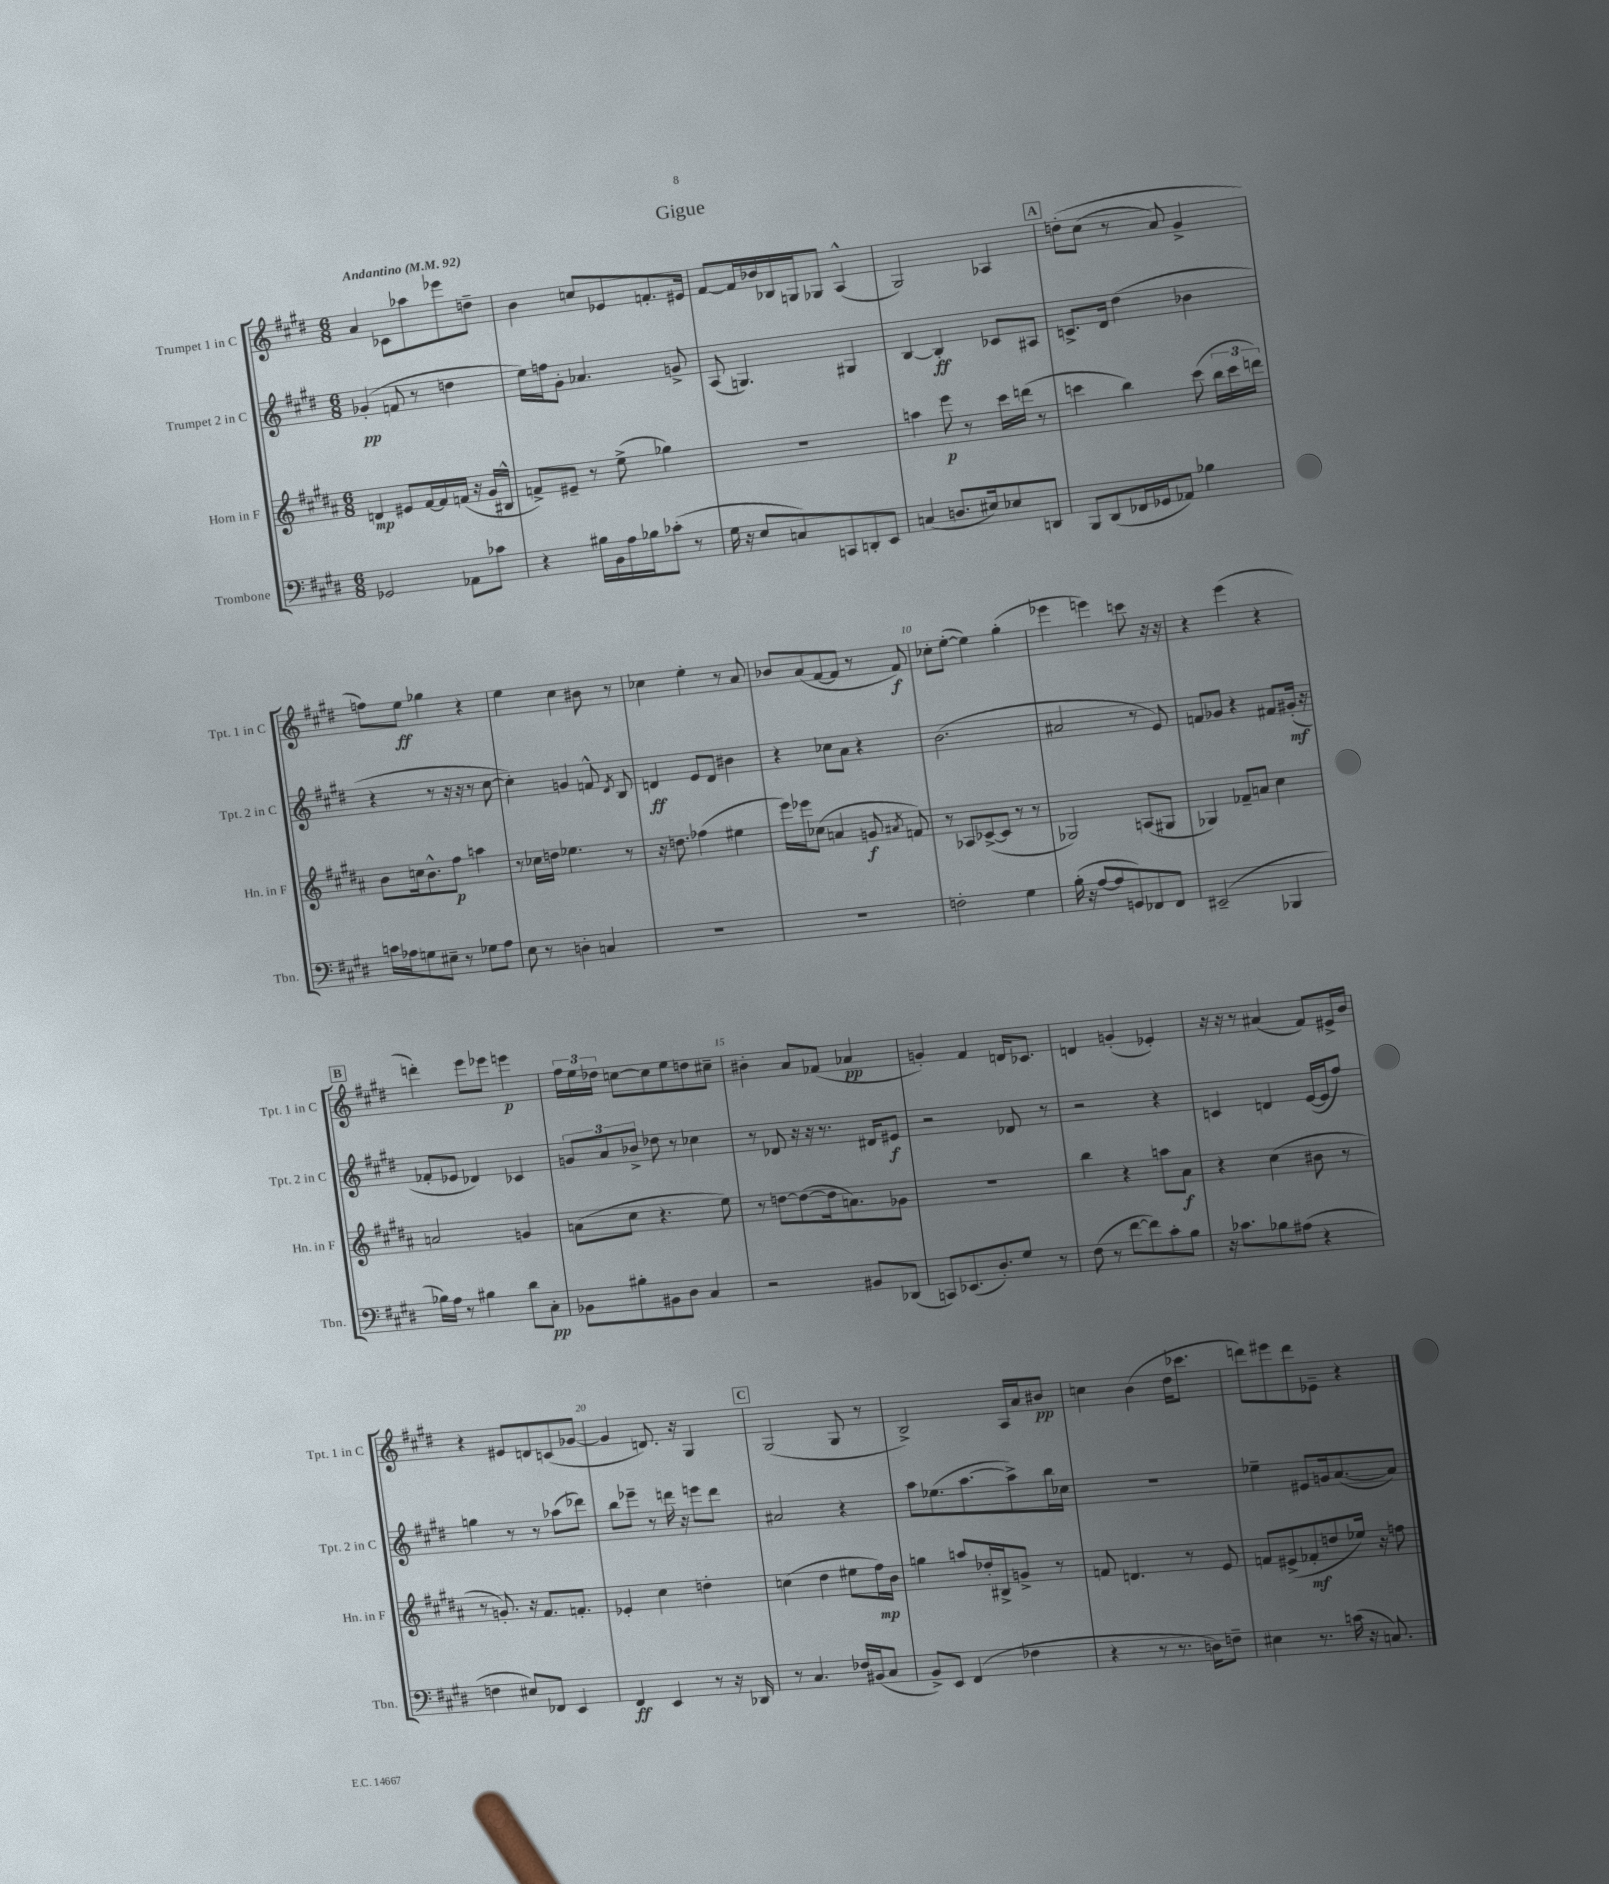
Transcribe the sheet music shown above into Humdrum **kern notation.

**kern	**kern	**kern	**kern
*staff4	*staff3	*staff2	*staff1
*clefF4	*clefG2	*clefG2	*clefG2
*k[f#c#g#d#]	*k[f#c#g#d#a#]	*k[f#c#g#d#]	*k[f#c#g#d#]
*M6/8	*M6/8	*M6/8	*M6/8
*MM92	*MM92	*MM92	*MM92
2GG-/	4d/	(4g-'/	4a/
.	8e#/L	8f/	8c-\L
.	[16f#/L	8r	8aa-\
.	16f#/]	.	.
8AA-\L	(16f/JJ	4dd\	8eee-\
.	16r	.	.
8c-\J	16g#/LL	.	8dd~\J
.	16B#^^/JJ	.	.
=	=	=	=
4r	8f^/L)	16ee\LL)	4b\
.	.	16ff\J	.
.	8e#~/J	8g#'\J	.
16B#\LL	8r	4.a-/	8cc/L
16BB\	.	.	.
16A\	(8ee^\	.	8e-/
16B-\J	.	.	.
(8c-'\J	4gg-\)	.	8.f'/
8r	.	8g^/	.
.	.	.	16e#/Jk
=	=	=	=
16G#\	2.r	(8A/	[8f#/L
16r	.	.	.
8E/L	.	4.G/)	16f#/]L
.	.	.	16b-/
8C/)	.	.	16B-/
.	.	.	16G/J
8CC/	.	.	8G-/J
8DD'/	.	4G#/	(4A^^/
8EE/J	.	.	.
=	=	=	=
(4C/	4aa\	[4B/	2G#/)
8.D/L	8eee\	4B'/]	.
.	8r	.	.
16E#/k)	.	.	.
8E-/	16ccc#\LL	8c-/L	4A-/
.	(16ddd\JJ	.	.
8DD/J	8r	8A#/J	.
=	=	=	=
8BBB/L	4ccc\	8.c^/L	&(8dd'\L
(8DD#/	.	.	(8cc#\J
.	.	16d#/Jk	.
16FF-/L	4bb\)	(4dd#\	8r
16GG-/J	.	.	.
8AA-/J)	.	.	8a/)
4B-\	(8ccc\	4b-\	4g#^/
.	24bb\LL	.	.
.	24ccc\	.	.
.	24ddd\JJ)	.	.
=	=	=	=
16c\LL	8b\L	4r	8ff\L&)
16A-\J	.	.	.
8G\	16cc\k	.	8ee\J
.	8.b^^\	.	.
8E#~\J	.	8r	4gg-\
8r	8ff#\J	16r	.
.	.	16r	.
8G-\L	4aa\	8r	4r
8A-\J	.	[8cc#\	.
=	=	=	=
8E\	8r	4cc#'\])	4ee\
8r	16cc-\LL	.	.
.	16dd\JJ	.	.
4D'\	4.ee-\	4g/	4cc#\
4C/	.	8f^^/	8b#\
.	.	8qd#/	.
.	8r	8B/	8r
=	=	=	=
2.r	16r	4d/	4cc-\
.	8.dd\	.	.
.	(4ff-\	8e/L	4ee'\
.	.	8d/J	.
.	4ee#\	4b#\	8r
.	.	.	8a/
=	=	=	=
2.r	16eee\LL)	4r	8b-/L
.	16eee-\J	.	.
.	(8cc-\J	.	(8a/
.	4a/	8cc-\L	[8f#/
.	.	8a\J	8f#/]J
.	8g/	4r	8r
.	8qa#/	.	.
.	8f/)	.	8f#/)
=	=	=	=
2F'\	8r	(2.b\	8cc-'\L
.	8A-/L	.	([8ee'\J
.	([8c-^/	.	4ee\])
.	8c-/]J	.	.
4G#\	8r	.	(4gg#'\
.	8r	.	.
=	=	=	=
(16B'\	2G-/)	2a#/	4eee-\
16r	.	.	.
[8A/L	.	.	.
8A/]	.	.	4eee\)
8GG/)	.	.	.
8FF-/	(8A/L	8r	8ccc\
8FF-/J	8G#/J	8e/)	16r
.	.	.	16r
=	=	=	=
(2EE#~/	4G-/)	8f/L	4r
.	.	8g-/J	.
.	8f-~/L	4r	(4eee\
.	8a/J	.	.
4BBB-/	4cc#\	8f#/L	4r
.	.	(16g#'/Jk	.
.	.	16r	.
=	=	=	=
16B-\LL)	2a/	8f-'/L	4ddd'\)
16A\JJ	.	.	.
8r	.	8e-/J	.
4B#\	.	4d-/)	8eee\L
.	.	.	8eee-\J
8d#\L	4g/	4c-/	4eee\
8C#'\J	.	.	.
=	=	=	=
8BB-\L	(8a\L	12g/L	24ff#\LL
.	.	.	24ee\
.	.	12a/	24dd-\JJ
8B#'\	8cc#\J	.	[8cc\L
.	.	12b-^/J	.
8BB#\	4.r	8dd-\	8cc\]
8D#\J	.	8r	8ee\
4C#/	.	4cc-\	8dd\
.	8ee\)	.	8cc#~\J
=	=	=	=
2r	8r	8r	4b#'\
.	[8dd\L	8d-/	.
.	(8dd\_	16r	8a/L
.	.	16r	.
.	16dd\]k	8.r	(8f-/J
.	8.a\)	.	.
8BB#/L	.	.	4a-/
.	.	16d#/LK	.
(8DD-/J	8g-\J	8e#/J	.
=	=	=	=
8CC/L)	2.r	2r	4g'/)
(8.EE-/	.	.	.
.	.	.	4f#/
8.D#'/)	.	.	.
8G#/J	.	8d-/	16d/LK
.	.	.	8.c-/J
8r	.	8r	.
=	=	=	=
(8F#\	4bb\	2r	4d/
8r	.	.	.
[8f#\L	4r	.	(4g'/
8f#\])	.	.	.
8c#'\	8aa\L	4r	4e-'/)
8B\J	8a#\J	.	.
=	=	=	=
16r	4r	4c/	16r
8.c-\L	.	.	16r
.	.	.	8r
8B-\	(4cc#\	4d/	(4a#/
(8A#\J	.	.	.
4r	8b#\	([16e/LL	8f#/L)
.	.	16e/]J	.
.	8r	8ff#/J)	16e#^/L
.	.	.	16b/JJ
=	=	=	=
4F\	8r	4gg\	4r
.	8.g'/)	.	.
8E#/L)	.	8r	8e#/L
.	16r	.	.
8FF-/J	8.f#/L	8r	8d/
4EE/	.	(8aa-\L	(8c/
.	8.f'/J	.	.
.	.	8ddd-\J)	[8g-/J
=	=	=	=
4FF#/	4e-'/	8bb\L	4g-/]
.	.	8eee-~\J	.
4EE/	4cc#\	8r	8.d/)
.	.	16ddd\	.
.	.	16r	16r
8r	4dd'\	8eee\L	4G#/
16r	.	8ddd\J	.
16DD-/	.	.	.
=	=	=	=
8r	(4cc\	2a#/	(2G#/
4.C#/	.	.	.
.	4dd#\	.	.
16F-/LL	8ee#\L	4r	8G#/
(16BB#/J	.	.	.
8C#/J	16ff#\L)	.	8r
.	16b\JJ	.	.
=	=	=	=
8BB^/L)	4gg\	8aa\L	2B^/)
8EE/J	.	(8.ee-\	.
(4FF#/	8aa/L	.	.
.	.	[8.aa\	.
.	16dd-'/L	.	.
.	16B#^/J	.	.
4F-\	8g^/J	8aa^\])	16A/LL
.	.	.	16a/J
.	8r	16bb\L	8b#/J
.	.	16cc-\JJ	.
=	=	=	=
4r	8f/	2.r	4cc\
.	4.d/	.	.
8r	.	.	(4b\
8.r	.	.	.
.	8r	.	16dd#\LK
16D\LK)	.	.	8.ccc-\J
8F~\J	8e/	.	.
=	=	=	=
4E#\	8f/L	4ee-~\	8ddd\L)
.	(8e#^/	.	8eee#\
8.r	8f-'/	8e#/L	8ddd\
.	8dd/	16g/k	8e-~\J
(16c\	.	([8.a/	.
16r	16ee-/Jk)	.	4r
8.C/)	16r	.	.
.	8ff\	8a/]J)	.
==	==	==	==
*-	*-	*-	*-
